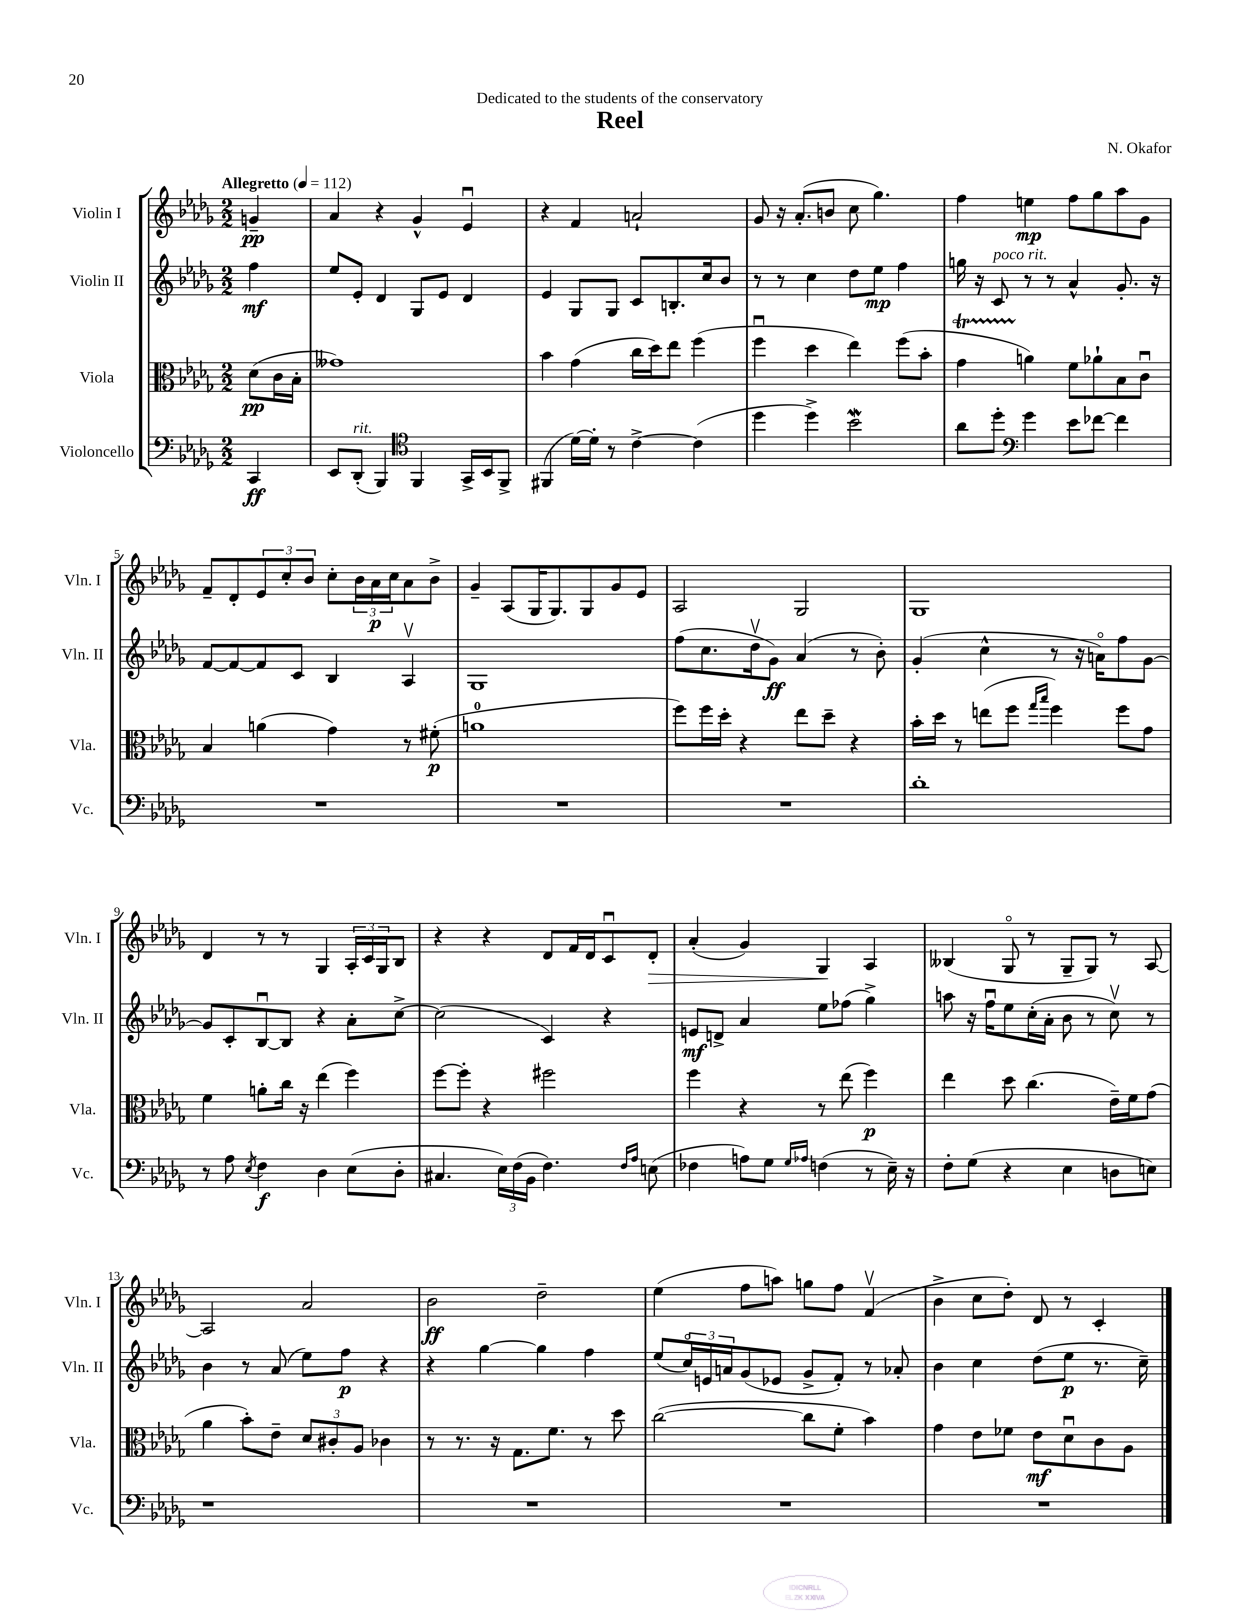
\header { title = "Reel" composer = "N. Okafor" dedication = "Dedicated to the students of the conservatory" }
<<
\new StaffGroup <<
\new Staff = "s0" \with { instrumentName = "Violin I" shortInstrumentName = "Vln. I" } {
    \clef treble \key des \major \numericTimeSignature \time 2/2 \partial 4 \tempo "Allegretto" 4 = 112
    g'4--\pp |
    aes'4 r4 ges'4-^ ees'4\downbow |
    r4 f'4 a'2-! |
    ges'8 r16 aes'8.-.( b'8 c''8 ges''4.) |
    f''4 e''4\mp f''8 ges''8 aes''8 ges'8 |
    f'8-- des'8-. \tuplet 3/2 { ees'8 c''8-. bes'8 } c''8-. \tuplet 3/2 { bes'16 aes'16\p c''16 } aes'8 bes'8-> |
    ges'4-- aes8( ges16 ges8.) ges8 ges'8 ees'8 |
    aes2 ges2 |
    ges1 |
    des'4 r8 r8 ges4 \tuplet 3/2 { aes16-. c'16 ges16 } bes8 |
    r4 r4 des'8 f'16 des'16 c'8\downbow des'8-.\> |
    aes'4-.( ges'4) ges4\! aes4 |
    beses4( ges8\flageolet r8 ges8-- ges8) r8 aes8~ |
    aes2 aes'2 |
    bes'2\ff des''2-- |
    ees''4( f''8 a''8) g''8 f''8 f'4\upbow( |
    bes'4-> c''8 des''8-.) des'8 r8 c'4-. \bar "|." |
}
\new Staff = "s1" \with { instrumentName = "Violin II" shortInstrumentName = "Vln. II" } {
    \clef treble \key des \major \numericTimeSignature \time 2/2 \partial 4
    f''4\mf |
    ees''8 ees'8-. des'4 ges8 ees'8 des'4 |
    ees'4 ges8 ges8 c'8 b8.-. c''16 bes'8 |
    r8 r8 c''4 des''8 ees''8\mp f''4 |
    g''16 r16 c'8^\markup { \italic "poco rit." } r8 r8 aes'4-^ ges'8.-. r16 |
    f'8~ f'8~ f'8 c'8 bes4 aes4\upbow |
    ges1 |
    f''8( c''8. des''16\upbow ges'8\ff) aes'4( r8 bes'8-.) |
    ges'4-.( c''4-^ r8 r16 a'16\flageolet) f''8 ges'8~ |
    ges'8 c'8-. bes8~\downbow bes8 r4 aes'8-. c''8~-> |
    c''2( c'4) r4 |
    e'8\mf d'8-> aes'4 ees''8 fes''8( ges''4->) |
    a''8 r16 f''16\downbow ees''8 c''16-.( aes'16-. bes'8 r8 c''8\upbow) r8 |
    bes'4 r8 aes'8( ees''8) f''8\p r4 |
    r4 ges''4~ ges''4 f''4 |
    ees''8( \tuplet 3/2 { c''16\flageolet) e'16 a'16 } ges'8( ees'8 ges'8-> f'8-.) r8 aes'8-. |
    bes'4 c''4 des''8( ees''8\p r8. c''16--) \bar "|." |
}
\new Staff = "s2" \with { instrumentName = "Viola" shortInstrumentName = "Vla." } {
    \clef alto \key des \major \numericTimeSignature \time 2/2 \partial 4
    des'8\pp( c'16 bes16-. |
    geses'1) |
    bes'4 ges'4( c''16 des''16) ees''8 f''4( |
    f''4\downbow des''4 ees''4) f''8( bes'8-. |
    ges'4\startTrillSpan a'4\stopTrillSpan) f'8 aes'8-! bes8 c'8\downbow |
    bes4 a'4( ges'4) r8 fis'8-.\p( |
    a'1-0 |
    f''8) f''16 des''16-. r4 ees''8 des''8-- r4 |
    bes'16-. des''16 r8 e''8( f''8 \grace { ges''16 bes''16 } f''4) f''8 ges'8 |
    f'4 a'8-. c''16 r16 ees''4( f''4) |
    f''8~ f''8-. r4 fis''2 |
    f''4 r4 r8 ees''8( f''4\p) |
    ees''4 des''8 c''4.( ees'16--) f'16 ges'8( |
    aes'4 bes'8-.) ees'8-- \tuplet 3/2 { des'8 cis'8-. aes8 } ces'4 |
    r8 r8. r16 ges8. f'8. r8 des''8 |
    c''2~( c''8 f'8-. bes'4) |
    ges'4 ees'8 fes'8 ees'8\mf des'8\downbow c'8 aes8 \bar "|." |
}
\new Staff = "s3" \with { instrumentName = "Violoncello" shortInstrumentName = "Vc." } {
    \clef bass \key des \major \numericTimeSignature \time 2/2 \partial 4
    c,4\ff |
    ees,8 des,8-.^\markup { \italic "rit." }( bes,,4) \clef tenor f,4 ges,16-> bes,16 f,8-> |
    fis,4( des'16~) des'16-. r8 c'4~-> c'4( |
    des''4 des''4->) bes'2\mordent |
    aes'8 des''8-. \clef bass ges'4 ees'8 fes'8~ fes'4 |
    R1 |
    R1 |
    R1 |
    des'1-. |
    r8 aes8 \acciaccatura { ees8 } f4\f des4 ees8( des8-. |
    cis4. \tuplet 3/2 { ees16) f16( bes,16 } f4.) \grace { f16 aes16 } e8( |
    fes4 a8) ges8 \grace { ges16 aes16 } f4( r8 ees16--) r16 |
    f8-. ges8( r4 ees4 d8 e8) |
    r1 |
    R1 |
    R1 |
    R1 \bar "|." |
}
>>
>>
